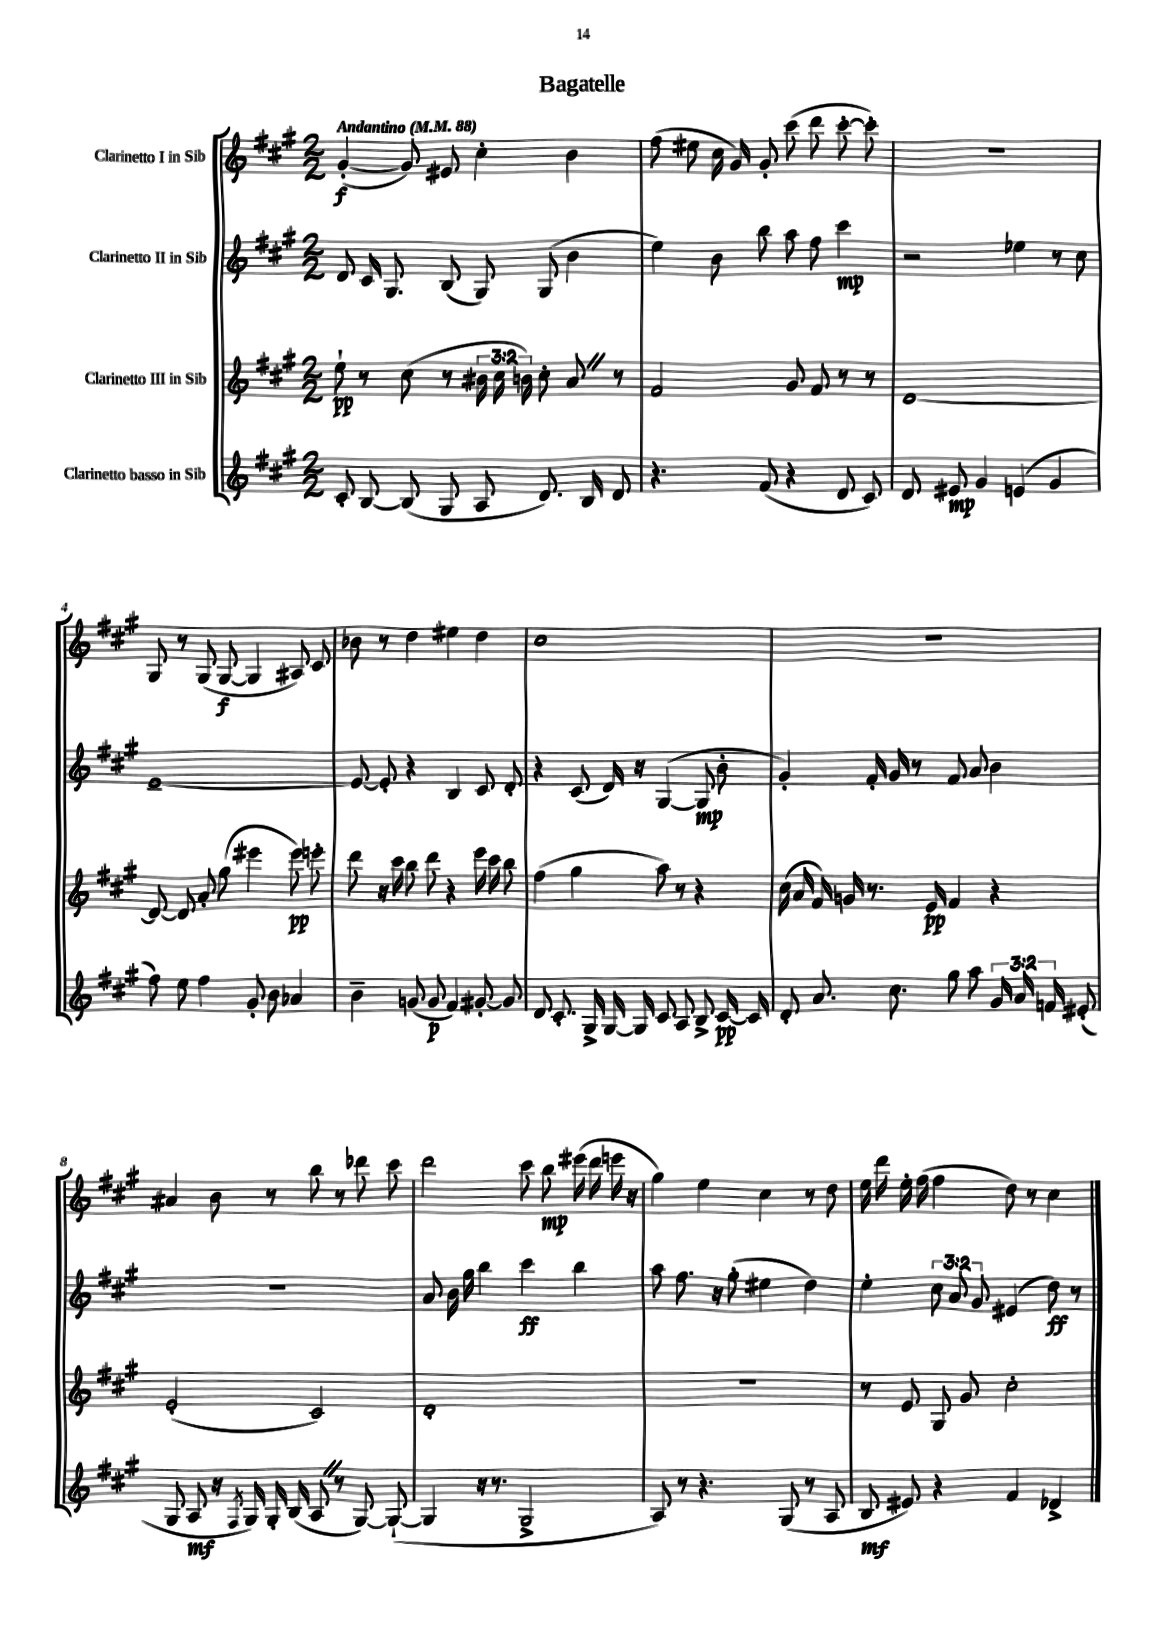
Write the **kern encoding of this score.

**kern	**kern	**kern	**kern
*staff4	*staff3	*staff2	*staff1
*clefG2	*clefG2	*clefG2	*clefG2
*k[f#c#g#]	*k[f#c#g#]	*k[f#c#g#]	*k[f#c#g#]
*M2/2	*M2/2	*M2/2	*M2/2
*MM88	*MM88	*MM88	*MM88
8c#'	8ee`	8d	([4g#'
[8B	8r	16c#	.
.	.	8.G#	.
(8B]	(8cc#	.	8g#])
8G#	8r	(8B	8e#
8A	24b#	8G#)	4cc#'
.	24cc#	.	.
.	24b)	.	.
8.d)	8cc#'	(8G#	.
.	8a	4b	4b
16B	.	.	.
8d	8r	.	.
=	=	=	=
4.r	2f#	4ee)	(8ff#
.	.	.	8ee#
.	.	8b	16cc#
.	.	.	16g#)
(8f#	.	8bb	8g#'
4r	8g#	8aa	(8ccc#
.	8f#	8ff#	8ddd
8d	8r	4ccc#	[8ccc#'
8c#)	8r	.	8ccc#'])
=	=	=	=
8d	[1d	2r	1r
8e#	.	.	.
4g#	.	.	.
(4e	.	4ee-	.
4g#	.	8r	.
.	.	8cc#	.
=	=	=	=
8ff#)	8d_	[1e~	8G#
8ee	8d]	.	8r
4ff#	8a'	.	(8G#
.	(8gg#	.	[8G#
8g#'	4eee#	.	4G#]
8b	.	.	.
4a-	8eee#)	.	8A#)
.	8eee'	.	8c#
=	=	=	=
4b~	8ddd	8e_	8b-
.	16r	8e']	8r
.	16ccc#	.	.
(8g	8bb	4r	4dd
8g	8ddd	.	.
4f#)	4r	4B	4ee#
[8g#'	16eee	8c#	4dd
.	16ccc#	.	.
8g#]	8bb	8d'	.
=	=	=	=
8d	(4ff#	4r	1cc#
8.c#'	.	.	.
.	4gg#	(8c#	.
16G#^	.	.	.
[16G#	.	16d)	.
16G#]	.	16r	.
8c#	8aa)	([4G#	.
8A	8r	.	.
8B^	4r	8G#]	.
[16c#	.	8b'	.
16c#]	.	.	.
=	=	=	=
8d'	(16cc#	4g#')	1r
.	16a	.	.
8.a	16f#)	.	.
.	16g	.	.
.	8.r	16f#'	.
8.cc#	.	16g#	.
.	.	8r	.
.	16e	.	.
8gg#	4f#	8f#	.
8aa	.	8a	.
24g#	4r	4b	.
24a	.	.	.
24f	.	.	.
(8e#'	.	.	.
=	=	=	=
8G#	(2e'	1r	4a#
8A	.	.	.
16r	.	.	8b
8qF#	.	.	.
16G#)	.	.	.
16G#'	.	.	8r
(16B	.	.	.
8A	2c#)	.	8bb
8r	.	.	8r
[8G#)	.	.	8ddd-
(8G#`_	.	.	8ccc#
=	=	=	=
4G#]	1d'	8a	2ddd
.	.	16b	.
.	.	16gg#	.
16r	.	4bb	.
8.r	.	.	.
2G#^	.	4ccc#	8ccc#
.	.	.	8bb
.	.	4bb	(16eee#
.	.	.	16ddd
.	.	.	16eee
.	.	.	16r
=	=	=	=
8A)	1r	8aa	4gg#)
8r	.	8.ff#	.
4.r	.	.	4ee
.	.	16r	.
.	.	(8gg#'	.
.	.	4ee#	4cc#
(8G#	.	.	.
8r	.	4dd)	8r
8A	.	.	8dd
=	=	=	=
8B	8r	4ee'	16ee
.	.	.	16ddd
8e#)	8e	.	16ee'
.	.	.	(16ff#
4r	8G#	12cc#	4ff#
.	.	12a	.
.	8g#	.	.
.	.	12g#	.
4f#	2cc#'	(4e#	8dd)
.	.	.	8r
4d-^	.	8dd)	4cc#
.	.	8r	.
==	==	==	==
*-	*-	*-	*-
